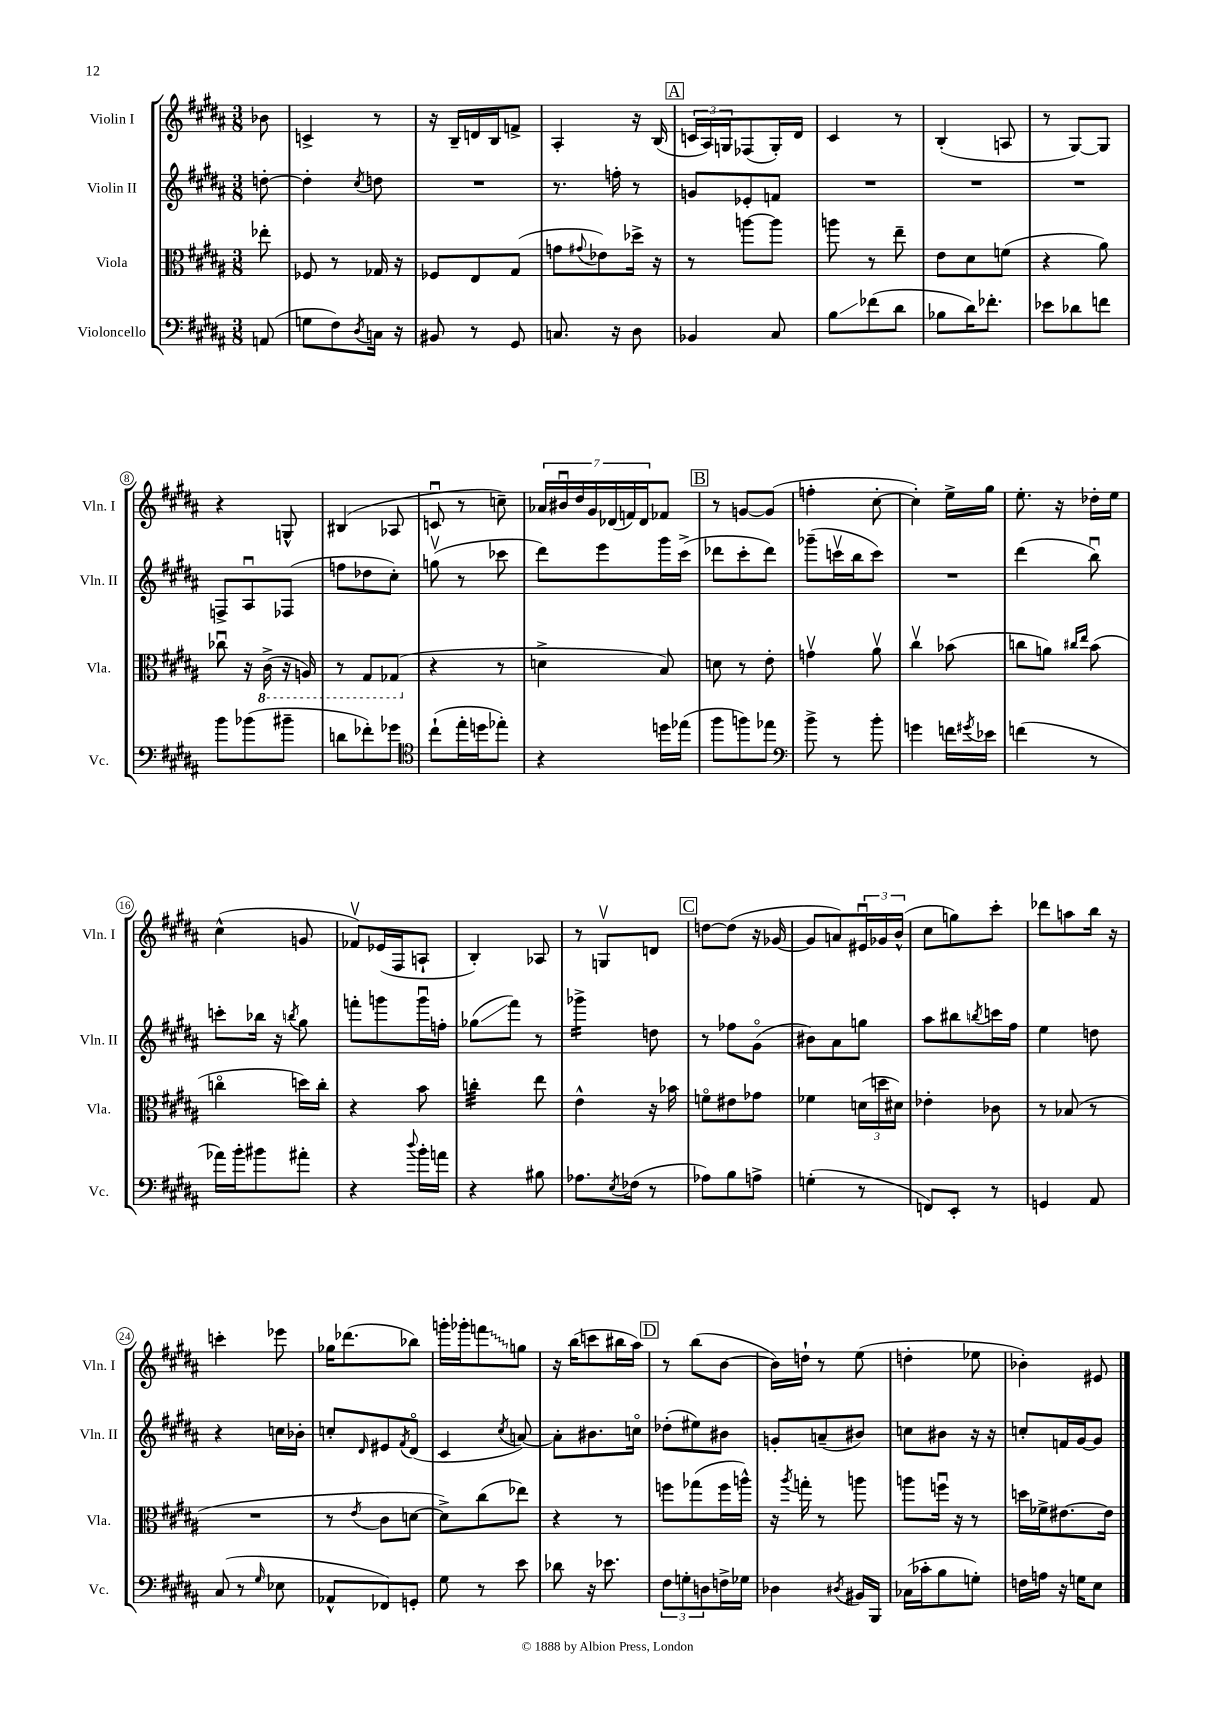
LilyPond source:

<<
\new StaffGroup <<
\new Staff = "s0" \with { instrumentName = "Violin I" shortInstrumentName = "Vln. I" } {
    \clef treble \key b \major \numericTimeSignature \time 3/8 \partial 8
    bes'8 |
    c'4-> r8 |
    r16 b16-- d'16 b16 f'8-> |
    ais4-. r16 b16( |
    \mark \markup { \box "A" } \tuplet 3/2 { c'16 ais16) g16 } fes8( g16-.) dis'16 |
    cis'4 r8 |
    b4-.( a8 |
    r8 gis8~) gis8 |
    r4 g8-^ |
    bis4( aes8 |
    c'8\downbow r8 c''8--) |
    \tuplet 7/4 { aes'16 bis'16\downbow dis''16 gis'16 des'16( f'16) des'16 } fes'8 |
    \mark \markup { \box "B" } r8 g'8~ g'8( |
    f''4-. cis''8~-. |
    cis''4-.) e''16-> gis''16 |
    e''8.-. r16 des''16-. e''16 |
    cis''4-^( g'8 |
    fes'8\upbow) ees'16( fis16 a8-! |
    b4-.) aes8 |
    r8 g8\upbow d'8 |
    \mark \markup { \box "C" } d''8~ d''8( r16 ges'16~ |
    ges'8 a'8) \tuplet 3/2 { eis'16\downbow ges'16 b'16-^( } |
    cis''8 g''8) cis'''8-. |
    des'''8 a''8 b''16 r16 |
    c'''4-. ees'''8 |
    ges''16 des'''8.( bes''8) |
    g'''16-. ges'''16-. \once \override Glissando.style = #'zigzag f'''8\glissando g''8 |
    r16 b''16( c'''8 bis''16 ais''16) |
    \mark \markup { \box "D" } r8 b''8( b'8~ |
    b'16) d''16-! r8 e''8( |
    d''4-. ees''8 |
    bes'4-.) eis'8 \bar "|." |
}
\new Staff = "s1" \with { instrumentName = "Violin II" shortInstrumentName = "Vln. II" } {
    \clef treble \key b \major \numericTimeSignature \time 3/8 \partial 8
    d''8~-. |
    d''4-. \acciaccatura { cis''8 } d''8 |
    R4. |
    r8. f''16-. r8 |
    \mark \markup { \box "A" } g'8 ees'8-. f'8 |
    R4. |
    R4. |
    R4. |
    f8-> ais8\downbow fes8( |
    f''8 des''8 cis''8-.) |
    g''8\upbow( r8 ces'''8 |
    dis'''8) e'''8 gis'''16 cis'''16->( |
    \mark \markup { \box "B" } des'''8 cis'''8-. des'''8) |
    ges'''8--( c'''16\upbow b''16 c'''8) |
    R4. |
    dis'''4( b''8\downbow) |
    c'''8-. bes''16 r16 \acciaccatura { b''8 } gis''8 |
    f'''8-. g'''8 g'''16\downbow f''16-. |
    ges''8\glissando( fis'''8) r8 |
    ges'''4:16-> d''8 |
    \mark \markup { \box "C" } r8 fes''8 gis'8\flageolet( |
    bis'8) ais'8 g''8 |
    ais''8 bis''8 \acciaccatura { b''8 } c'''16 fis''16 |
    e''4 d''8 |
    r4 c''16 bes'16-. |
    c''8-. \grace { dis'16 } eis'8 \acciaccatura { fis'8 } dis'8\flageolet( |
    cis'4 \acciaccatura { cis''8 } a'8~) |
    a'8-. bis'8. c''16\flageolet |
    \mark \markup { \box "D" } des''8-.( eis''8) bis'8 |
    g'8-. a'8--( bis'8) |
    c''8 bis'8 r16 r16 |
    c''8-. f'16 gis'16~ gis'8 \bar "|." |
}
\new Staff = "s2" \with { instrumentName = "Viola" shortInstrumentName = "Vla." } {
    \clef alto \key b \major \numericTimeSignature \time 3/8 \partial 8
    ees''8-. |
    fes8 r8 ges16 r16 |
    fes8 e8 gis8( |
    g'8 \appoggiatura { gis'8 } ees'8) des''16-> r16 |
    \mark \markup { \box "A" } r8 a''8~ a''8 |
    a''8 r8 e''8-- |
    e'8 dis'8 f'8( |
    r4 ais'8) |
    ces''8\downbow r16 \ottava #-1 cis16->( r16 a,16) |
    r8 gis,8 ges,8( \ottava #0 |
    r4 r8 |
    d'4-> b8) |
    \mark \markup { \box "B" } d'8 r8 e'8-. |
    g'4\upbow ais'8\upbow |
    cis''4\upbow bes'8( |
    c''8 a'8) \grace { cis''16 e''16 } b'8( |
    c''4\flageolet d''16) c''16-. |
    r4 b'8 |
    c''4:32-. e''8 |
    e'4-^ r16 bes'16 |
    \mark \markup { \box "C" } f'8\flageolet eis'8 ges'8 |
    fes'4 \tuplet 3/2 { d'16( d''16 dis'16) } |
    ees'4-. ces'8 |
    r8 bes8( r8 |
    R4. |
    r8 \acciaccatura { e'8 } cis'8 d'8~ |
    d'8->) cis''8( ees''8) |
    r4 r8 |
    \mark \markup { \box "D" } f''8 ges''8( f''16 a''16-^) |
    r16 \acciaccatura { ais''8 } g''16-. r8 a''8 |
    a''8 f''16\downbow r16 r8 |
    d''16 fes'16-> eis'8.~ eis'16 \bar "|." |
}
\new Staff = "s3" \with { instrumentName = "Violoncello" shortInstrumentName = "Vc." } {
    \clef bass \key b \major \numericTimeSignature \time 3/8 \partial 8
    a,8( |
    g8 fis8) \acciaccatura { dis8 } c16 r16 |
    bis,8 r8 gis,8 |
    c8. r16 dis8 |
    \mark \markup { \box "A" } bes,4 cis8 |
    b8\glissando fes'8( dis'8 |
    bes8 dis'16) fes'8.-. |
    ees'8 des'8 f'8 |
    b'8 bes'8( bis'8-- |
    d'8 fes'8-.) ges'8 |
    \clef tenor cis''8-!( e''16-. d''16 ees''8-.) |
    r4 d''16 ees''16( |
    \mark \markup { \box "B" } fis''8 f''8) ees''8 |
    \clef bass b'8-> r8 b'8-. |
    g'4 f'16 \acciaccatura { gis'8 } ees'16 |
    f'4( r8 |
    aes'16) b'16-. bis'8 ais'8-. |
    r4 \appoggiatura { dis''8 } b'16-. a'16 |
    r4 bis8 |
    aes8. \acciaccatura { e8 } fes16( r8 |
    \mark \markup { \box "C" } aes8) b8 a8-> |
    g4-.( r8 |
    f,8) e,8-. r8 |
    g,4 ais,8 |
    cis8( r8 \grace { gis16 } ees8 |
    aes,8-^ fes,8) g,8-. |
    gis8 r8 e'8 |
    des'8 r16 ees'8. |
    \mark \markup { \box "D" } \tuplet 3/2 { fis8 g8-. d8 } f16-> ges16 |
    des4 \acciaccatura { dis8 } bis,16 b,,16 |
    ces16( ces'16-. b8 g8-.) |
    f16 a16 r16 g16 e8 \bar "|." |
}
>>
>>
\layout { \context { \Score \override BarNumber.stencil = #(make-stencil-circler 0.1 0.3 ly:text-interface::print) } }
